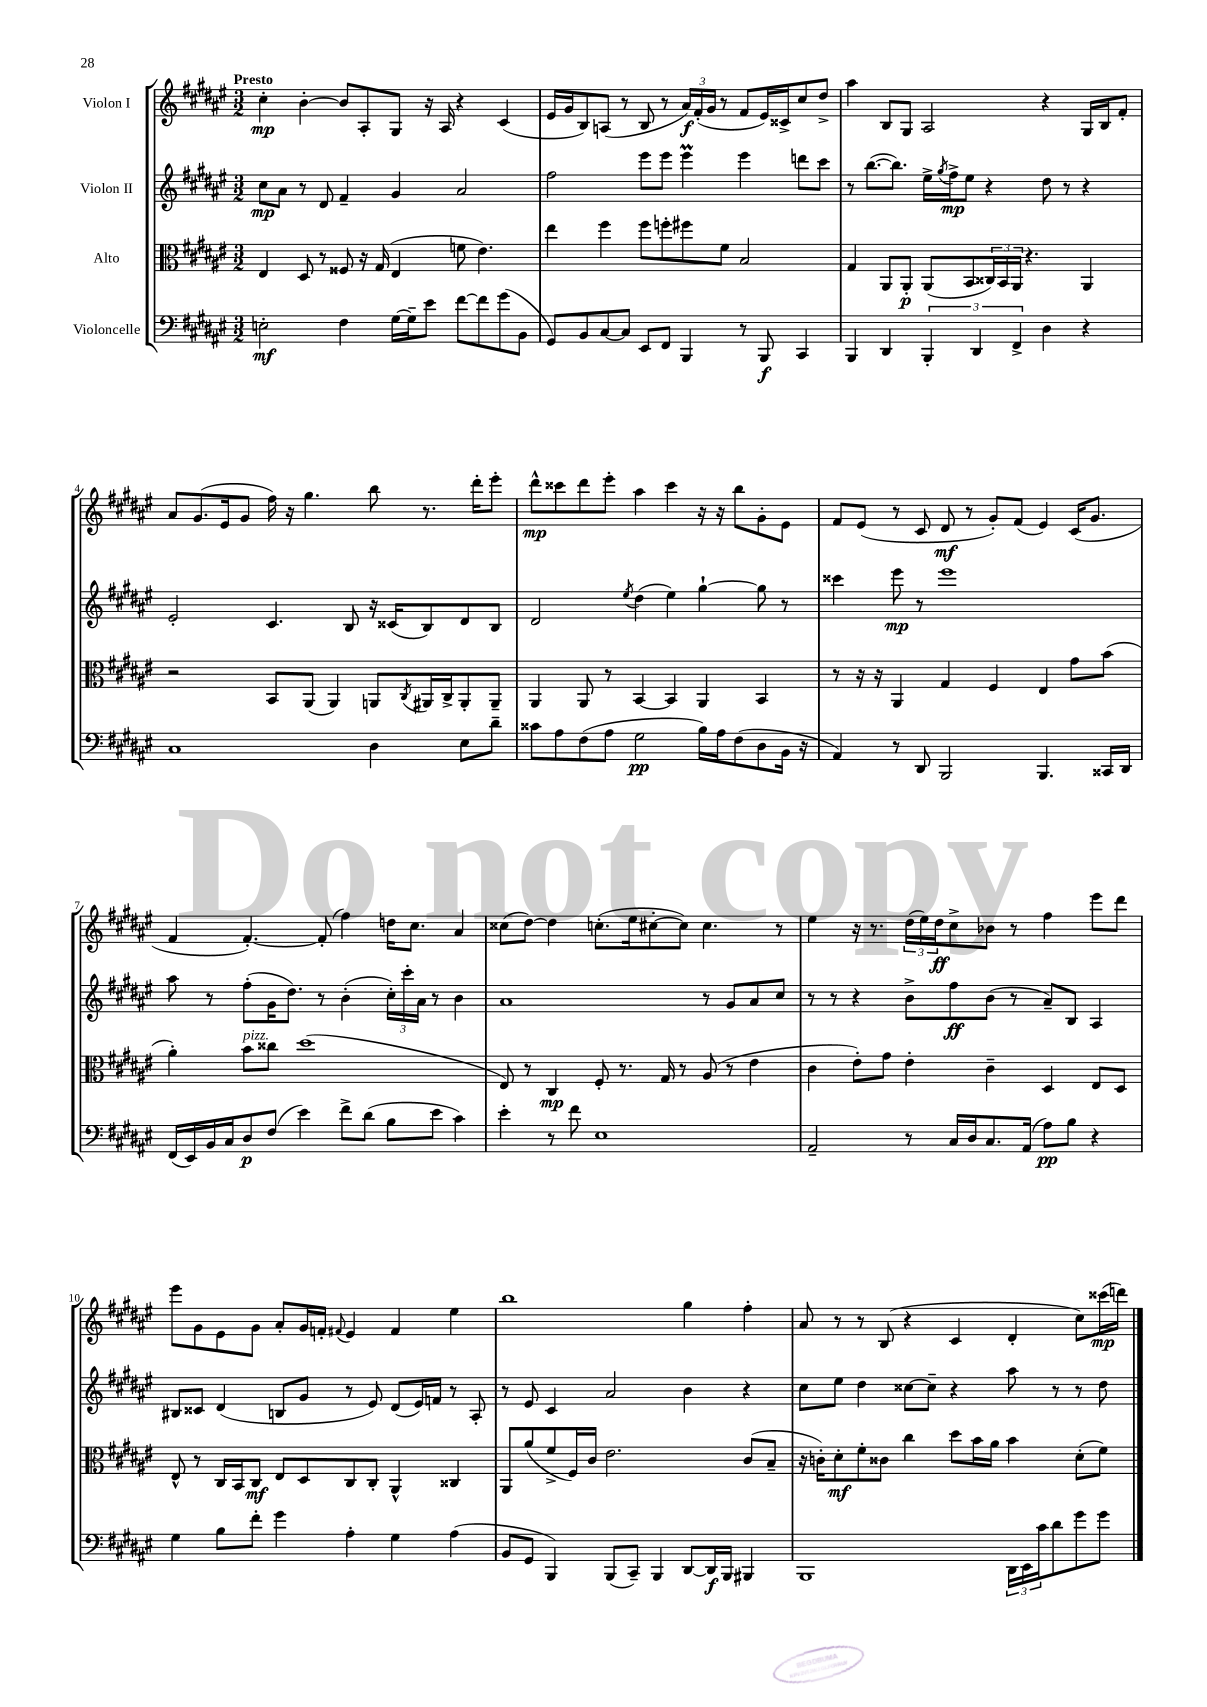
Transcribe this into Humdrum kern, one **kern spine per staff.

**kern	**dynam	**kern	**dynam	**kern	**dynam	**kern	**dynam
*part4	*part4	*part3	*part3	*part2	*part2	*part1	*part1
*staff4	*staff4	*staff3	*staff3	*staff2	*staff2	*staff1	*staff1
*I"Violoncelle	*	*I"Alto	*	*I"Violon II	*	*I"Violon I	*
*clefF4	*	*clefC3	*	*clefG2	*	*clefG2	*
*k[f#c#g#d#a#e#]	*	*k[f#c#g#d#a#e#]	*	*k[f#c#g#d#a#e#]	*	*k[f#c#g#d#a#e#]	*
*M3/2	*	*M3/2	*	*M3/2	*	*M3/2	*
=1	=1	=1	=1	=1	=1	=1	=1
!	!	!	!	!	!	!LO:TX:a:B:t=Presto	!
2En'\	mf	4E#/	.	8cc#\L	mp	4cc#'\	mp
.	.	.	.	8a#\J	.	.	.
.	.	8D#/	.	8r	.	[4b'\	.
.	.	8r	.	8d#/	.	.	.
4F#\	.	8F##X/	.	4f#~/	.	8b/L]	.
.	.	16r	.	.	.	8A#'/	.
.	.	(16G#/	.	.	.	.	.
[16G#\LL	.	4E#/	.	4g#/	.	8G#/J	.
16G#~\J]	.	.	.	.	.	.	.
8e#\J	.	.	.	.	.	16r	.
.	.	.	.	.	.	16A#/	.
[8f#\L	.	8fn\	.	2a#/	.	4r	.
8f#\]	.	4.e#\)	.	.	.	.	.
(8g#\	.	.	.	.	.	(4c#/	.
8BB\J	.	.	.	.	.	.	.
=2	=2	=2	=2	=2	=2	=2	=2
8GG#/L)	.	4ee#\	.	2ff#\	.	16e#/LL	.
.	.	.	.	.	.	16g#/J	.
8BB/	.	.	.	.	.	8B/)	.
[8C#/	.	4ff#\	.	.	.	(8An/J	.
8C#/J]	.	.	.	.	.	8r	.
8EE#/L	.	8ff#\L	.	8eee#\L	.	8B/	.
8FF#/J	.	8ffn'\	.	8eee#\J	.	8r	.
4BBB/	.	8ff#X\	.	4eee#m\	.	24a#/LL)	f
.	.	.	.	.	.	(24f#'/	.
.	.	.	.	.	.	24g#/JJ	.
.	.	8f#\J	.	.	.	8r	.
8r	.	2B/	.	4eee#\	.	8f#/L	.
8BBB/	f	.	.	.	.	16e#/L)	.
.	.	.	.	.	.	16c##X^/J	.
4CC#/	.	.	.	8dddn\L	.	8cc#/	.
.	.	.	.	8ccc#\J	.	8dd#^/J	.
=3	=3	=3	=3	=3	=3	=3	=3
4BBB/	.	4G#/	.	8r	.	4aa#\	.
.	.	.	.	([8.bb\L	.	.	.
4DD#/	.	8AA#/L	.	.	.	8B/L	.
.	.	.	.	8.bb\J])	.	.	.
.	.	8AA#'/J	p	.	.	8G#/J	.
6BBB'/	.	(8AA#/L	.	16ee#^\LL	.	2A#/	.
.	.	.	.	8qgg#/	.	.	.
.	.	.	.	16ff#^\J	mp	.	.
.	.	8BB/	.	8ee#\J	.	.	.
6DD#/	.	.	.	.	.	.	.
.	.	24C##X/L)	.	4r	.	.	.
.	.	24BB/	.	.	.	.	.
6FF#^/	.	24AA#/JJ	.	.	.	.	.
.	.	4.r	.	.	.	.	.
4D#\	.	.	.	8dd#\	.	4r	.
.	.	.	.	8r	.	.	.
4r	.	4AA#/	.	4r	.	16G#/LL	.
.	.	.	.	.	.	16B/J	.
.	.	.	.	.	.	8f#'/J	.
!!LO:LB:g=z
=4	=4	=4	=4	=4	=4	=4	=4
1C#	.	2r	.	2e#'/	.	8a#/L	.
.	.	.	.	.	.	(8.g#/	.
.	.	.	.	.	.	16e#/k	.
.	.	.	.	.	.	8g#/J	.
.	.	8BB/L	.	4.c#/	.	16ff#\)	.
.	.	.	.	.	.	16r	.
.	.	(8AA#/J	.	.	.	4.gg#\	.
.	.	4AA#/)	.	.	.	.	.
.	.	.	.	8B/	.	.	.
4D#\	.	8AAn/L	.	16r	.	8bb\	.
.	.	.	.	(16c##X/KL	.	.	.
.	.	8qC#/	.	.	.	.	.
.	.	16AA#X/L	.	8B/)	.	8.r	.
.	.	16C#^/J	.	.	.	.	.
8E#\L	.	8AA#'/	.	8d#/	.	.	.
.	.	.	.	.	.	16ddd#'\KL	.
8d#~\J	.	8AA#~/J	.	8B/J	.	8eee#'\J	.
=5	=5	=5	=5	=5	=5	=5	=5
8c##X\L	.	4AA#/	.	2d#/	.	8ddd#^^\L	mp
8A#\	.	.	.	.	.	8ccc##X\	.
(8F#\	.	8AA#/	.	.	.	8ddd#\	.
8A#\J	.	8r	.	.	.	8eee#'\J	.
.	.	.	.	8qee#/	.	.	.
2G#\	pp	[4BB/	.	(4dd#\	.	4aa#\	.
.	.	4BB/]	.	4ee#\)	.	4ccc##\	.
16B\LL)	.	4AA#/	.	[4gg#`\	.	16r	.
16A#\J	.	.	.	.	.	16r	.
(8F#\	.	.	.	.	.	8bb\L	.
8D#\	.	4BB/	.	8gg#\]	.	8g#'\	.
16BB\Jk	.	.	.	8r	.	8e#\J	.
16r	.	.	.	.	.	.	.
=6	=6	=6	=6	=6	=6	=6	=6
4AA#/)	.	8r	.	4ccc##X\	.	8f#/L	.
.	.	16r	.	.	.	(8e#/J	.
.	.	16r	.	.	.	.	.
8r	.	4AA#/	.	8eee#\	mp	8r	.
8DD#/	.	.	.	8r	.	8c#/	.
2BBB/	.	4G#/	.	1eee#	.	8d#/	mf
.	.	.	.	.	.	8r	.
.	.	4F#/	.	.	.	8g#'/L)	.
.	.	.	.	.	.	(8f#/J	.
4.BBB/	.	4E#/	.	.	.	4e#/)	.
.	.	8g#\L	.	.	.	(16c#/KL	.
.	.	.	.	.	.	8.g#/J	.
16CC##X/LL	.	(8b\J	.	.	.	.	.
16DD#/JJ	.	.	.	.	.	.	.
!!LO:LB:g=z
=7	=7	=7	=7	=7	=7	=7	=7
(16FF#/LL	.	4a#'\)	.	8aa#\	.	4f#/	.
16EE#/)	.	.	.	.	.	.	.
16BB/	.	.	.	8r	.	.	.
16C#/J	.	.	.	.	.	.	.
!	!	!LO:TX:a:i:t=pizz.	!	!	!	!	!
8D#/	p	8b\L	.	(8ff#'\L	.	[4.f#'/)	.
(8F#/J	.	8cc##X\J	.	16g#\K	.	.	.
.	.	.	.	8.dd#\J)	.	.	.
4e#\)	.	(1dd#	.	.	.	.	.
.	.	.	.	8r	.	(8f#'/]	.
8f#^\L	.	.	.	(4b'\	.	4ff#\)	.
(8d#\J	.	.	.	.	.	.	.
8B\L	.	.	.	24cc#'\LL)	.	16ddn\KL	.
.	.	.	.	24ccc#'\	.	.	.
.	.	.	.	.	.	8.cc#\J	.
.	.	.	.	24a#\JJ	.	.	.
8e#\J	.	.	.	8r	.	.	.
4c#\)	.	.	.	4b\	.	4a#/	.
=8	=8	=8	=8	=8	=8	=8	=8
4e#'\	.	8E#/)	.	1a#	.	(8cc##X\L	.
.	.	8r	.	.	.	[8dd#\J)	.
8r	.	4C#/	mp	.	.	4dd#\]	.
8f#\	.	.	.	.	.	.	.
1E#	.	8F#'/	.	.	.	(8.ccn'\L	.
.	.	8.r	.	.	.	.	.
.	.	.	.	.	.	16ee#\k	.
.	.	.	.	.	.	[8cc#X'\	.
.	.	16G#/	.	.	.	.	.
.	.	8r	.	.	.	8cc#\J])	.
.	.	(8A#/	.	8r	.	4.cc#\	.
.	.	8r	.	8g#/L	.	.	.
.	.	4e#\	.	8a#/	.	.	.
.	.	.	.	8cc#/J	.	8r	.
=9	=9	=9	=9	=9	=9	=9	=9
2AA#~/	.	4c#\	.	8r	.	4ee#\	.
.	.	.	.	8r	.	.	.
.	.	8e#'\L)	.	4r	.	16r	.
.	.	.	.	.	.	8.r	.
.	.	8g#\J	.	.	.	.	.
8r	.	4e#'\	.	8b^\L	.	(24dd#\LL	.
.	.	.	.	.	.	24ee#\)	.
.	.	.	.	.	.	24dd#\J	ff
16C#/LL	.	.	.	8ff#\	ff	8cc#^\	.
16D#/J	.	.	.	.	.	.	.
8.C#/	.	4c#~\	.	(8b\J	.	8b-X\J	.
.	.	.	.	8r	.	8r	.
(16AA#/Jk	.	.	.	.	.	.	.
8A#\L)	pp	4D#/	.	8a#~/L)	.	4ff#\	.
8B\J	.	.	.	8B/J	.	.	.
4r	.	8E#/L	.	4A#/	.	8eee#\L	.
.	.	8D#/J	.	.	.	8ddd#\J	.
!!LO:LB:g=z
=10	=10	=10	=10	=10	=10	=10	=10
4G#\	.	8E#^^/	.	8B#X/L	.	8eee#\L	.
.	.	8r	.	8c##X/J	.	8g#\	.
8B\L	.	16C#/LL	.	(4d#/	.	8e#\	.
.	.	16BB/J	.	.	.	.	.
8f#'\J	.	8C#/J	mf	.	.	8g#\J	.
4g#\	.	8E#/L	.	8Bn/L	.	8a#'/L	.
.	.	8D#/	.	8g#/J	.	16g#/L	.
.	.	.	.	.	.	16fn'/JJ	.
.	.	.	.	.	.	8qqf#X/	.
4A#'\	.	8C#/	.	8r	.	4e#/	.
.	.	8C#'/J	.	8e#/)	.	.	.
4G#\	.	4AA#^^/	.	(8d#/L	.	4f#/	.
.	.	.	.	16e#/L)	.	.	.
.	.	.	.	16fn/JJ	.	.	.
(4A#\	.	4C##X/	.	8r	.	4ee#\	.
.	.	.	.	8A#'/	.	.	.
=11	=11	=11	=11	=11	=11	=11	=11
8BB/L	.	8AA#/L	.	8r	.	1bb	.
8GG#/J	.	(8a#/	.	8e#/	.	.	.
4BBB/)	.	8f#^/	.	4c#/	.	.	.
.	.	16F#/L)	.	.	.	.	.
.	.	16c#/JJ	.	.	.	.	.
(8BBB/L	.	2.e#\	.	2a#/	.	.	.
8CC#~/J)	.	.	.	.	.	.	.
4BBB/	.	.	.	.	.	.	.
[8DD#/L	.	.	.	4b\	.	4gg#\	.
16DD#/L]	f	.	.	.	.	.	.
16BBB/JJ	.	.	.	.	.	.	.
4BBB#X/	.	(8c#/L	.	4r	.	4ff#'\	.
.	.	8B~/J	.	.	.	.	.
=12	=12	=12	=12	=12	=12	=12	=12
1BBB	.	16r	.	8cc#\L	.	8a#/	.
.	.	16cn'\KL)	.	.	.	.	.
.	.	8d#'\	mf	8ee#\J	.	8r	.
.	.	8f#'\	.	4dd#\	.	8r	.
.	.	8c##X\J	.	.	.	(8B/	.
.	.	4cc#\	.	[8cc##X\L	.	4r	.
.	.	.	.	8cc##~\J]	.	.	.
.	.	8dd#\L	.	4r	.	4c#/	.
.	.	16b\L	.	.	.	.	.
.	.	16a#\JJ	.	.	.	.	.
24DD#\LL	.	4b\	.	8aa#\	.	4d#'/	.
24EE#\	.	.	.	.	.	.	.
24c#\J	.	.	.	.	.	.	.
8d#\	.	.	.	8r	.	.	.
8g#\	.	(8d#'\L	.	8r	.	8cc#\L)	.
8g#\J	.	8f#\J)	.	8dd#\	.	(16ccc##X\L	mp
.	.	.	.	.	.	16dddn\JJ)	.
==	==	==	==	==	==	==	==
*-	*-	*-	*-	*-	*-	*-	*-
